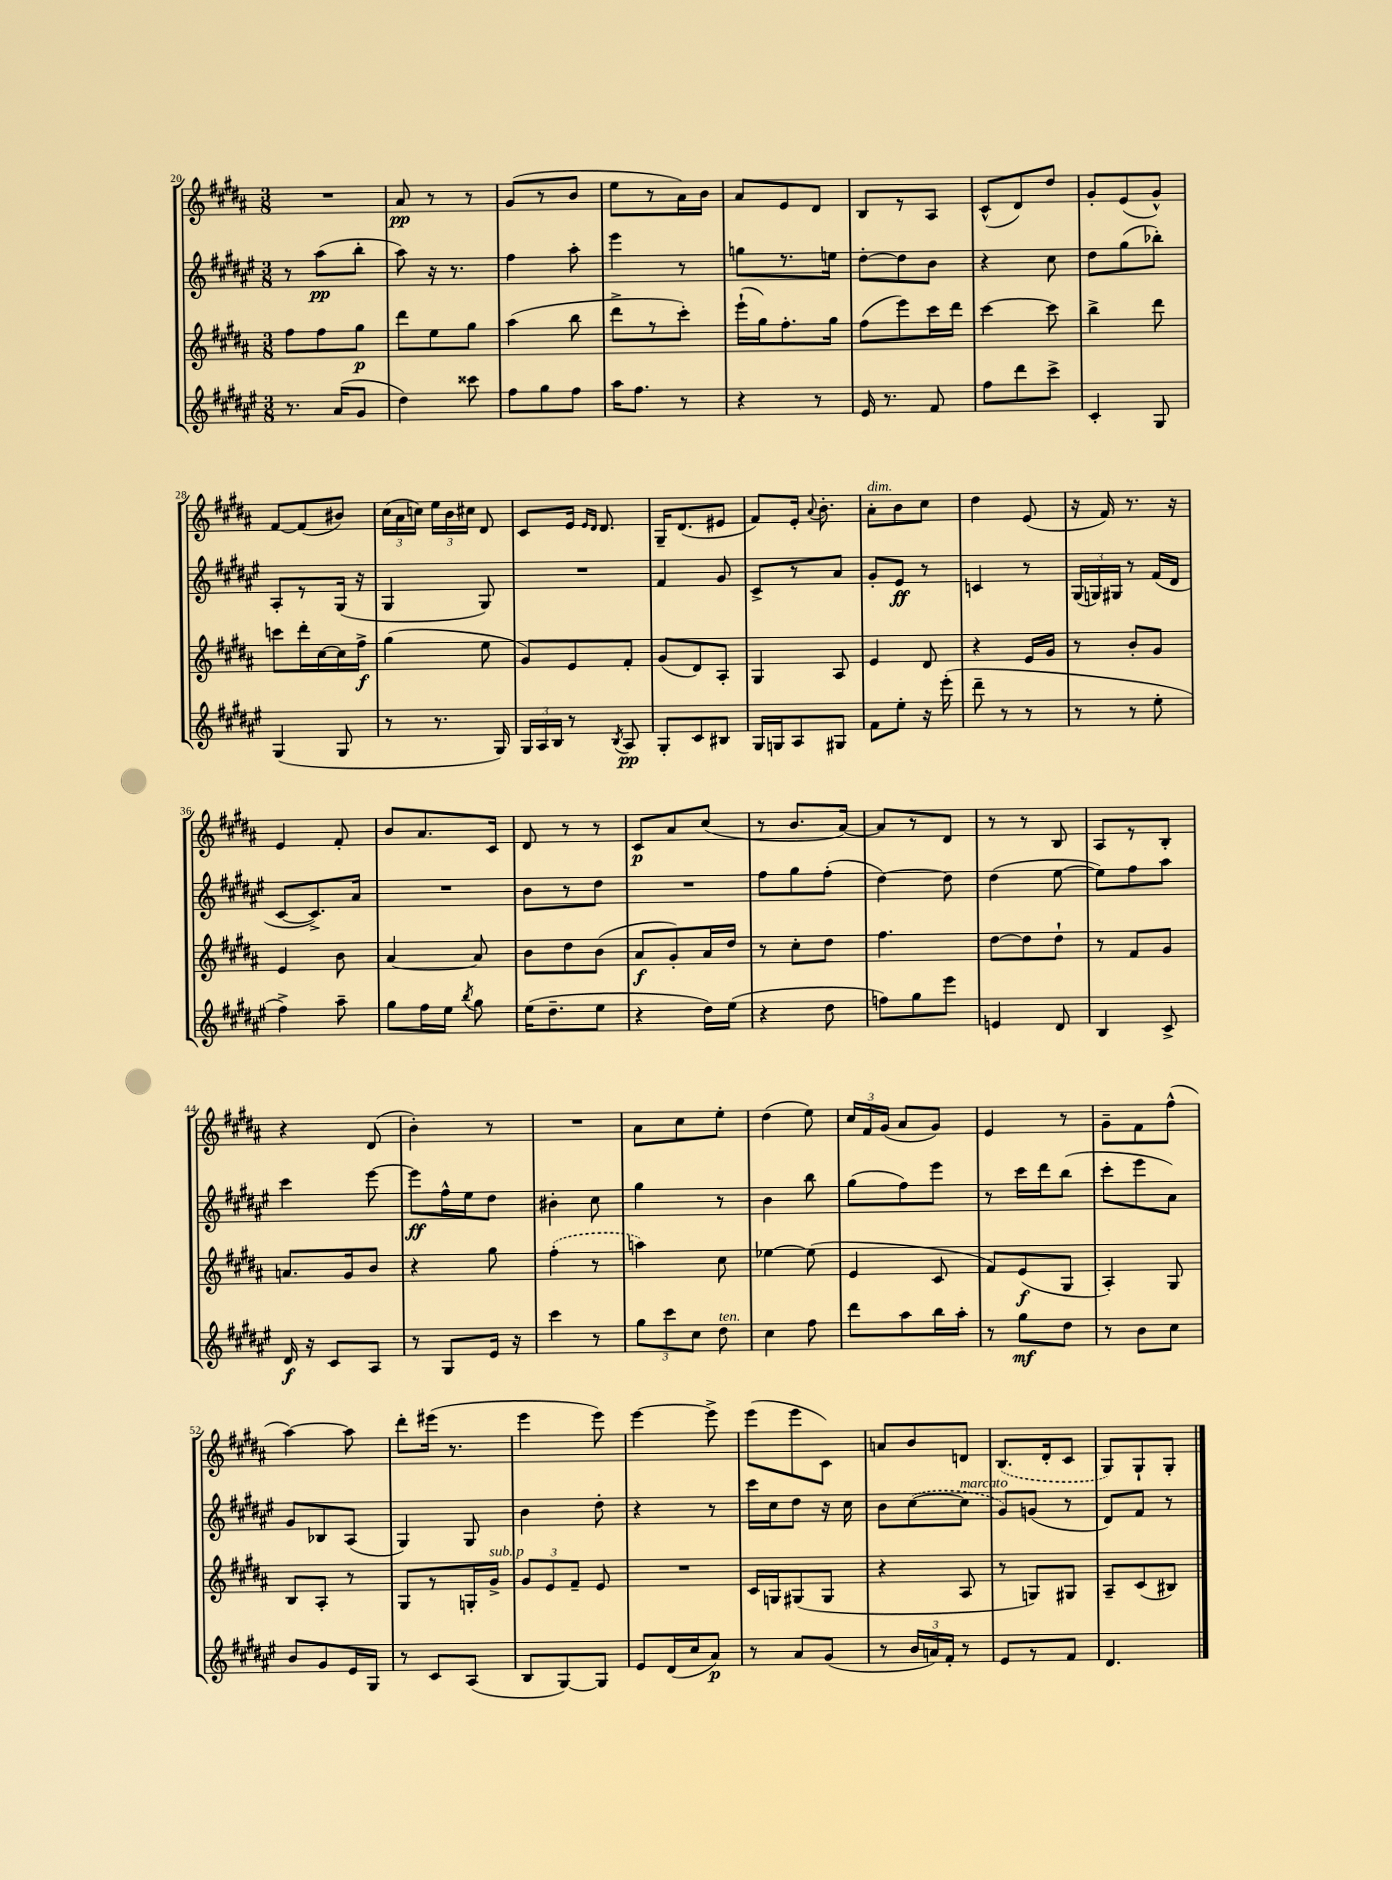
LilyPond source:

<<
\new StaffGroup <<
\new Staff = "s0" {
    \clef treble \key b \major \numericTimeSignature \time 3/8
    \autoBeamOff R4. |
    ais'8\pp r8 r8 |
    gis'8[( r8 b'8] |
    e''8[ r8 ais'16) b'16] |
    ais'8[ e'8 dis'8] |
    b8[ r8 ais8] |
    cis'8[-^( dis'8) dis''8] |
    gis'8[-. e'8( gis'8]-^) |
    fis'8[~ fis'8( bis'8]) |
    \tuplet 3/2 { cis''16[( ais'16 c''16]) } \tuplet 3/2 { e''16[ b'16 cis''16] } dis'8 |
    cis'8[ e'16] \grace { e'16[ dis'16] } dis'8. |
    gis16[-- dis'8.( eis'8] |
    fis'8[) e'16]-. \appoggiatura { ais'8 } b'8.-. |
    ais'8[-.^\markup { \italic "dim." } b'8 cis''8] |
    dis''4 e'8( |
    r16 fis'16) r8. r16 |
    e'4 fis'8-. |
    b'8[ ais'8. cis'16] |
    dis'8 r8 r8 |
    cis'8[\p ais'8 cis''8]( |
    r8 b'8.[ ais'16]~) |
    ais'8[ r8 dis'8] |
    r8 r8 b8 |
    ais8[ r8 b8]-. |
    r4 dis'8( |
    b'4-.) r8 |
    R4. |
    ais'8[ cis''8 e''8]-. |
    dis''4( e''8) |
    \tuplet 3/2 { cis''16[ fis'16 gis'16]( } ais'8[ gis'8]) |
    e'4 r8 |
    gis'8[-- fis'8 fis''8]-^( |
    ais''4~) ais''8 |
    dis'''8[-. eis'''16]( r8. |
    e'''4 e'''8) |
    e'''4~ e'''8-> |
    e'''8[( e'''8 cis'8]) |
    a'8[ b'8 d'8] |
    \once \slurDashed b8.[( dis'16-. cis'8] |
    gis8[) gis8-! gis8]-. \bar "|." |
}
\new Staff = "s1" {
    \clef treble \key fis \major \numericTimeSignature \time 3/8
    \autoBeamOff r8 ais''8[\pp( b''8]-. |
    ais''8) r16 r8. |
    fis''4 ais''8-. |
    eis'''4 r8 |
    g''8[ r8. e''16] |
    dis''8[~-. dis''8 b'8] |
    r4 cis''8 |
    dis''8[ gis''8( bes''8]-.) |
    ais8[-. r8 gis16]( r16 |
    gis4 gis8) |
    R4. |
    fis'4 gis'8 |
    cis'8[-> r8 ais'8] |
    gis'8[-. eis'8]\ff r8 |
    c'4 r8 |
    \tuplet 3/2 { gis16[( g16) gis16] } r8 fis'16[( dis'16] |
    cis'8[~ cis'8.->) ais'16] |
    R4. |
    b'8[ r8 dis''8] |
    R4. |
    fis''8[ gis''8 fis''8]-.( |
    dis''4~) dis''8 |
    dis''4( eis''8~ |
    eis''8[) fis''8 ais''8] |
    cis'''4 eis'''8~ |
    eis'''8[\ff fis''16-^ eis''16 dis''8] |
    bis'4-. cis''8 |
    gis''4 r8 |
    b'4 b''8 |
    gis''8[( fis''8) eis'''8] |
    r8 cis'''16[ dis'''16 b''8]( |
    cis'''8[-. eis'''8 ais'8]) |
    gis'8[ bes8 ais8]( |
    gis4) gis8 |
    b'4 dis''8-. |
    r4 r8 |
    cis'''16[ cis''16 dis''8] r16 cis''16 |
    b'8[ \once \slurDashed cis''8~( cis''8]^\markup { \italic "marcato" } |
    gis'8[) g'8]( r8 |
    dis'8[) fis'8] r8 \bar "|." |
}
\new Staff = "s2" {
    \clef treble \key b \major \numericTimeSignature \time 3/8
    \autoBeamOff fis''8[ fis''8 gis''8]\p |
    dis'''8[ e''8 gis''8] |
    ais''4( b''8 |
    dis'''8[-> r8 cis'''8]-.) |
    e'''16[-!( gis''16) fis''8.-. gis''16] |
    fis''8[( e'''8) cis'''16 dis'''16] |
    cis'''4~ cis'''8 |
    b''4-> dis'''8 |
    c'''8[ dis'''16-. cis''16~ cis''16 fis''16]->\f |
    gis''4( e''8 |
    gis'8[) e'8 fis'8]-. |
    gis'8[( dis'8) ais8]-. |
    gis4 ais8 |
    e'4 dis'8 |
    r4 e'16[ gis'16] |
    r8 b'8[-. gis'8] |
    e'4 b'8 |
    ais'4~ ais'8 |
    b'8[ dis''8 b'8]( |
    ais'8[\f gis'8-.) ais'16 dis''16] |
    r8 cis''8[-. dis''8] |
    fis''4. |
    dis''8[~ dis''8 dis''8]-! |
    r8 fis'8[ gis'8] |
    a'8.[ gis'16 b'8] |
    r4 gis''8 |
    \once \slurDashed fis''4-.( r8 |
    a''4) cis''8 |
    ees''4~ ees''8( |
    e'4 cis'8 |
    fis'8[) e'8\f( gis8] |
    ais4-.) gis8 |
    b8[ ais8]-. r8 |
    gis8[ r8 g16-. gis'16]->^\markup { \italic "sub. p" } |
    \tuplet 3/2 { gis'8[ e'8 fis'8]-- } e'8 |
    R4. |
    cis'16[ g16 gis8( gis8] |
    r4 ais8 |
    r8 g8[) gis8] |
    ais8[-- cis'8( bis8]) \bar "|." |
}
\new Staff = "s3" {
    \clef treble \key fis \major \numericTimeSignature \time 3/8
    \autoBeamOff r8. ais'16[( gis'8] |
    dis''4) cisis'''8 |
    fis''8[ gis''8 fis''8] |
    ais''16[ fis''8.] r8 |
    r4 r8 |
    eis'16 r8. fis'8 |
    fis''8[ dis'''8 cis'''8]-> |
    cis'4-. gis8 |
    gis4( gis8 |
    r8 r8. gis16) |
    \tuplet 3/2 { gis16[ ais16 b16] } r8 \acciaccatura { b8 } ais8\pp |
    gis8[-. cis'8 bis8] |
    gis16[ g16 ais8 gis8] |
    fis'8[ eis''8]-. r16 eis'''16-.( |
    dis'''8-- r8 r8 |
    r8 r8 eis''8-. |
    fis''4->) ais''8-- |
    gis''8[ fis''16 eis''16] \acciaccatura { b''8 } gis''8 |
    eis''16[( dis''8.-- eis''8] |
    r4 dis''16[) eis''16]( |
    r4 dis''8 |
    f''8[) gis''8 eis'''8] |
    e'4 dis'8 |
    b4 cis'8-> |
    dis'16\f r16 cis'8[ ais8] |
    r8 gis8[ eis'16] r16 |
    cis'''4 r8 |
    \tuplet 3/2 { gis''8[ cis'''8 cis''8] } dis''8^\markup { \italic "ten." } |
    cis''4 fis''8 |
    dis'''8[ ais''8 b''16 ais''16]-. |
    r8 gis''8[\mf dis''8] |
    r8 b'8[ cis''8] |
    b'8[ gis'8 eis'16 gis16] |
    r8 cis'8[ ais8]( |
    b8[ gis8~) gis8] |
    eis'8[ dis'16( cis''16 ais'8]\p) |
    r8 ais'8[ gis'8]( |
    r8 \tuplet 3/2 { b'16[ a'16) fis'16]-. } r8 |
    eis'8[ r8 fis'8] |
    dis'4. \bar "|." |
}
>>
>>
\layout { \context { \Score currentBarNumber = #20 } }
